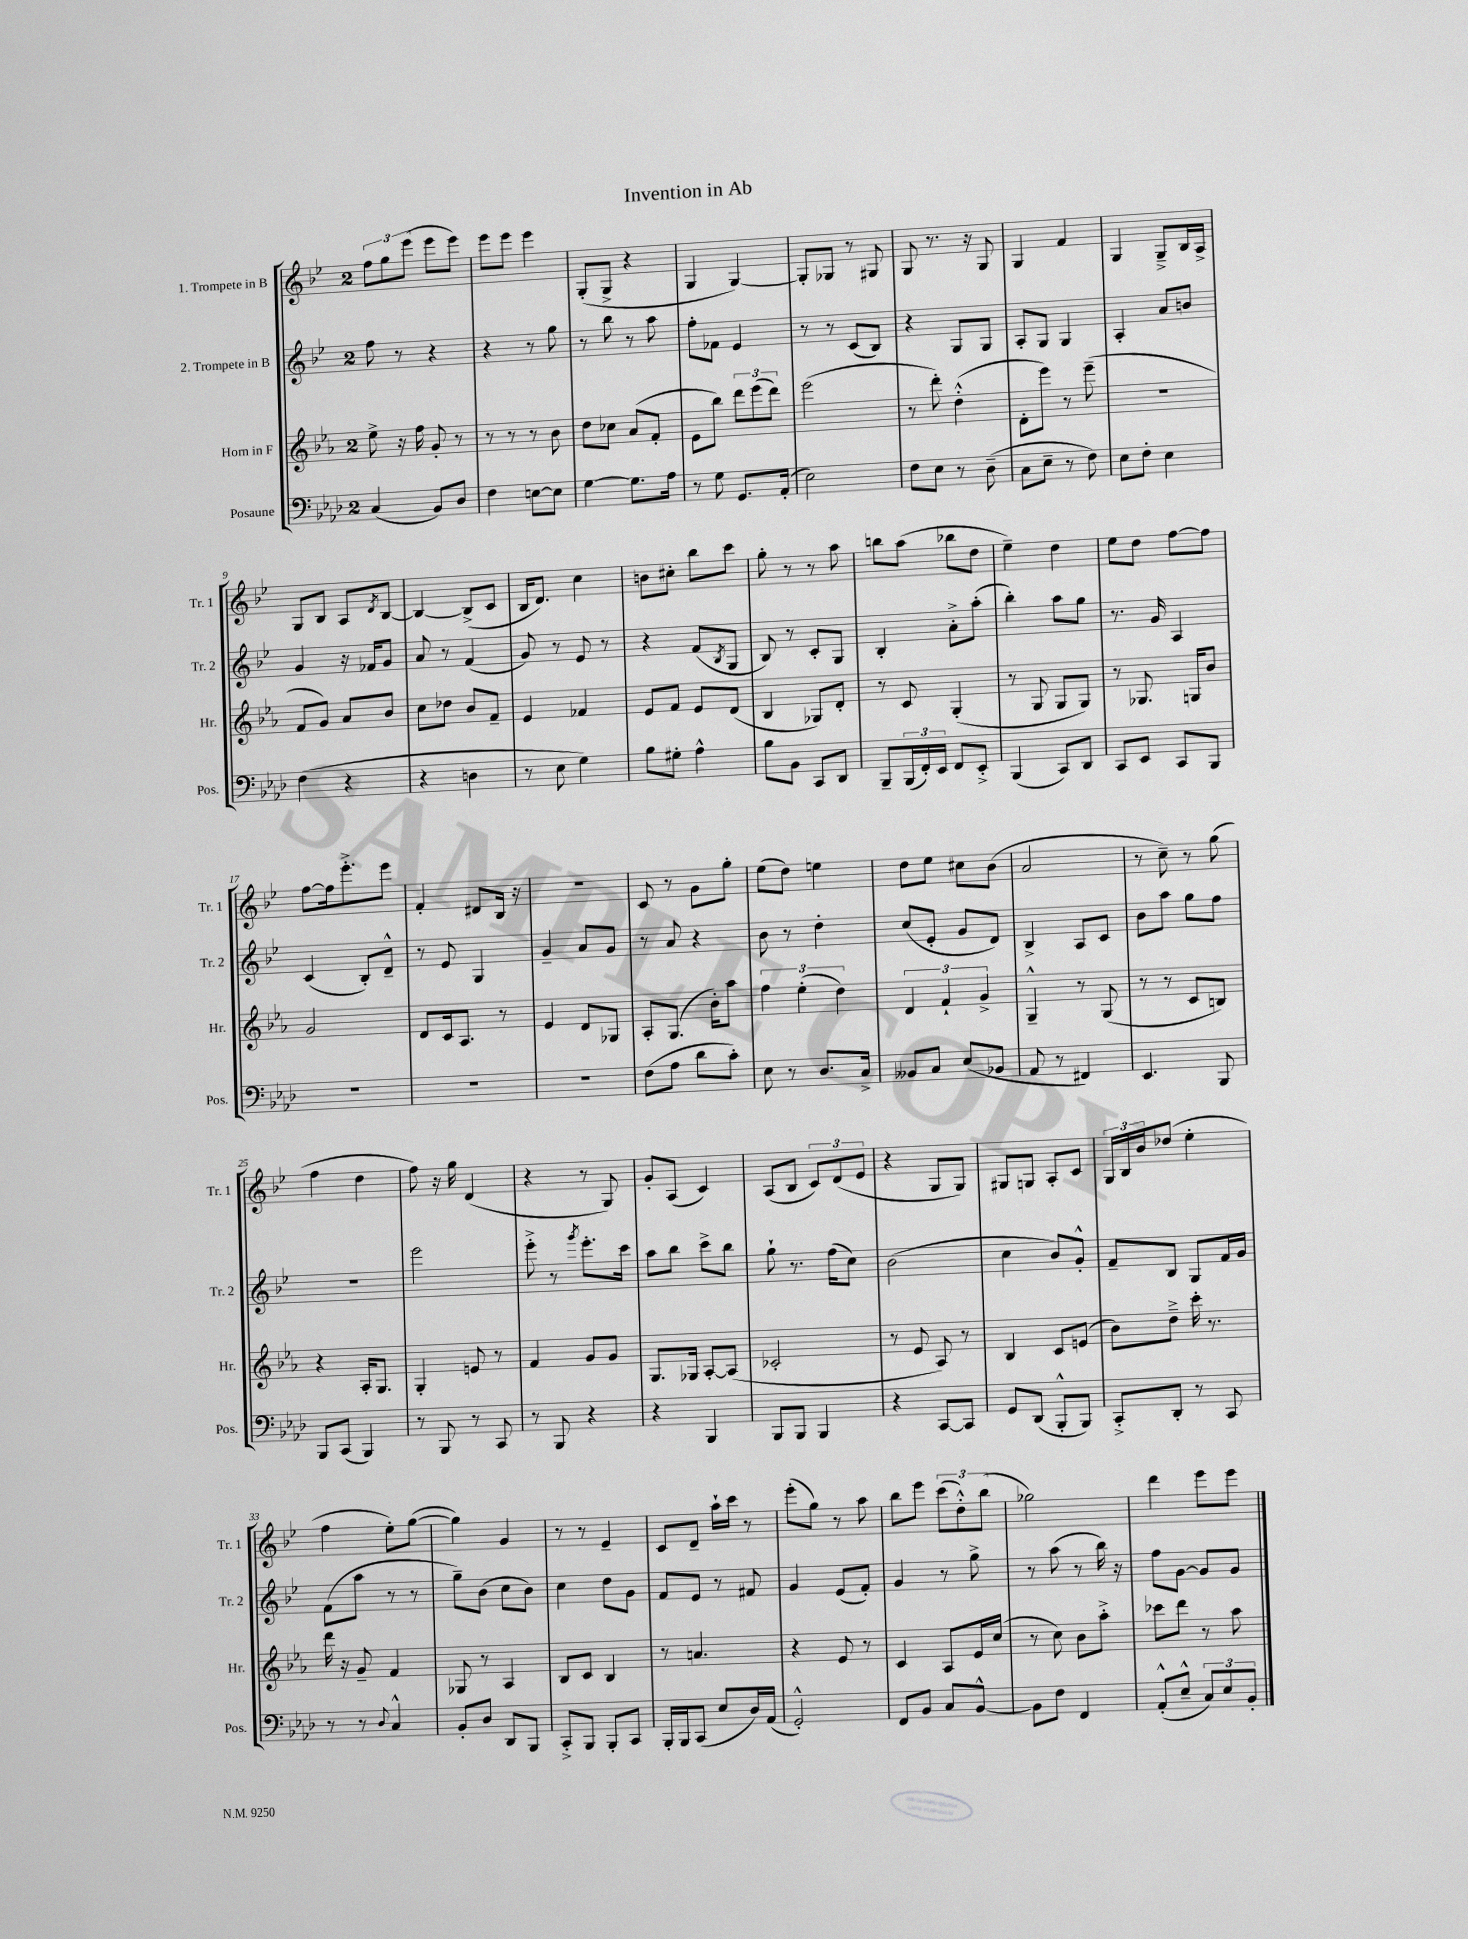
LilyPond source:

\header { title = "Invention in Ab" }
<<
\new StaffGroup <<
\new Staff = "s0" \with { instrumentName = "1. Trompete in B" shortInstrumentName = "Tr. 1" } {
    \clef treble \key bes \major \once \override Staff.TimeSignature.style = #'single-digit \time 2/4
    \tuplet 3/2 { f''8 g''8 ees'''8( } ees'''8 ees'''8) |
    ees'''8 ees'''8 ees'''4 |
    g8-.( g8-> r4 |
    g4 g4~) |
    g8-. ges8 r8 gis8 |
    g8 r8. r16 g8 |
    g4 f'4 |
    g4 g8---> bes16 a16-> |
    g8 bes8 a8 \acciaccatura { d'8 } bes8~ |
    bes4~ bes8->( c'8 |
    bes16 d'8.) c''4 |
    b'8 cis''8-. bes''8 c'''8 |
    g''8-. r8 r8 a''8 |
    b''8 a''8( bes''8 d''8 |
    ees''4--) d''4 |
    ees''8 d''8 f''8~ f''8 |
    f''8~ f''16 ees'''8.-.-> ees'''8 |
    f'4-. dis'8 bes16 r16 |
    r2 |
    c'8 r8 g'8 g''8-. |
    ees''8( d''8) e''4 |
    d''8 ees''8 cis''8 bes'8( |
    a'2 |
    r8 c''8--) r8 g''8( |
    f''4 d''4 |
    f''8) r16 g''16 d'4( |
    r4 r8 g8) |
    g'8-. a8( c'4) |
    a8( bes8 \tuplet 3/2 { c'8) d'8( ees'8 } |
    r4 g8 g8) |
    gis8 g8 a8-. c'8 |
    \tuplet 3/2 { g16 bes16 bes'16 } des''8( ees''4-. |
    f''4 ees''8-.) g''8~( |
    g''4) g'4 |
    r8 r8 ees'4-- |
    c'8 d'8-- a''16-! c'''16 r8 |
    ees'''8-.( g''8) r8 a''8 |
    bes''8 ees'''8 \tuplet 3/2 { c'''8( d''8-.-^) bes''8( } |
    ges''2) |
    d'''4 ees'''8 ees'''8 \bar "|." |
}
\new Staff = "s1" \with { instrumentName = "2. Trompete in B" shortInstrumentName = "Tr. 2" } {
    \clef treble \key bes \major \once \override Staff.TimeSignature.style = #'single-digit \time 2/4
    f''8 r8 r4 |
    r4 r8 g''8 |
    r8 bes''8 r8 a''8 |
    f''8-. fes'8 ees'4 |
    r8 r8 c'8( bes8) |
    r4 g8 g8 |
    a8-. g8 g4 |
    a4-. a'8 b'8 |
    g'4 r16 fes'16 g'8 |
    a'8 r8 f'4( |
    g'8) r8 ees'8 r8 |
    r4 f'8( \acciaccatura { bes8 } g8 |
    bes8) r8 c'8-. g8 |
    bes4-. a'8-.-> a''8-.( |
    bes''4-.) a''8 g''8 |
    r8. g'16 a4 |
    c'4( bes8-.) d'8---^ |
    r8 ees'8 g4 |
    g'4-- a'8 g'8 |
    r8 a'8 r4 |
    bes'8 r8 d''4-. |
    c''8( ees'8-. g'8 d'8) |
    bes4-> a8 c'8 |
    bes'8 a''8 g''8 f''8 |
    R2 |
    ees'''2 |
    ees'''8-.-> r8 \acciaccatura { g'''8 } ees'''8.-. c'''16 |
    a''8 bes''8 c'''8-> bes''8 |
    g''8-! r8. f''16( c''8) |
    bes'2( |
    c''4 bes'8) g'8-.-^ |
    f'8-- bes8 g8 f'16 g'16 |
    f'8( a''8 r8 r8 |
    g''8--) bes'8( c''8 bes'8) |
    c''4 d''8 g'8 |
    f'8 ees'8 r8 fis'8 |
    g'4 ees'8( f'8-.) |
    g'4 r8 g''8-> |
    r8 a''8( r8 bes''16) r16 |
    f''8 g'8~ g'8 g'8 \bar "|." |
}
\new Staff = "s2" \with { instrumentName = "Horn in F" shortInstrumentName = "Hr." } {
    \clef treble \key ees \major \once \override Staff.TimeSignature.style = #'single-digit \time 2/4
    ees''8-> r16 f''16 g'8-. r8 |
    r8 r8 r8 bes'8 |
    d''8 ces''8 aes'8( f'8-. |
    ees'8 bes''8) \tuplet 3/2 { d'''8 ees'''8( d'''8) } |
    ees'''2( |
    r8 d'''8-.) d''4-.-^( |
    d'8-. ees'''8) r8 ees'''8--( |
    r2 |
    f'8 g'8) aes'8 bes'8 |
    c''8 des''8 bes'8 f'8-- |
    ees'4 fes'4 |
    ees'8 f'8 ees'8 d'8( |
    bes4 ges8) d'8-. |
    r8 c'8 g4-.( |
    r8 g8 g8 g8) |
    r8 ges8. g16 bes'8 |
    g'2 |
    d'8 c'16 aes8. r8 |
    ees'4 d'8 ges8 |
    aes8-. g8.( bes'16-.) aes''8 |
    \tuplet 3/2 { f''4 ees''4-.( d''4) } |
    \tuplet 3/2 { d'4 f'4-! g'4-> } |
    g4---^ r8 g8( |
    r8 r8 c'8 b8) |
    r4 aes16-. g8. |
    g4-. e'8 r8 |
    f'4 g'8 g'8 |
    g8. ges16 aes8~-. aes8( |
    ces'2-. |
    r8 ees'8 aes8) r8 |
    bes4 c'8 e'8( |
    bes'8) d''8---> c'''16-. r8. |
    d'''16 r16 g'8-- f'4 |
    ges8 r8 aes4 |
    bes8 c'8 bes4 |
    r8 a'4. |
    r4 ees'8 r8 |
    c'4 aes8 ees'16 c''16( |
    r8 c''8) bes'8 aes''8-.-> |
    ces'''8 d'''8 r8 aes''8 \bar "|." |
}
\new Staff = "s3" \with { instrumentName = "Posaune" shortInstrumentName = "Pos." } {
    \clef bass \key aes \major \once \override Staff.TimeSignature.style = #'single-digit \time 2/4
    c4( bes,8) des8 |
    f4 e8~ e8 |
    g4~ g8. aes16 |
    r8 g8 g,8. aes,16-.( |
    ees2) |
    f8 ees8 r8 des8--( |
    c8 ees8-- r8 f8) |
    ees8 f8-. ees4 |
    f4( r4 |
    r4 d4 |
    r8 ees8 g4) |
    bes8 gis8-. aes4-^ |
    bes8 bes,8 c,8 des,8 |
    bes,,8-- \tuplet 3/2 { bes,,16( f,16-.) ees,16 } f,8 ees,8-.-> |
    bes,,4( c,8) des,8 |
    c,8 ees,8 c,8 bes,,8 |
    R2 |
    R2 |
    R2 |
    f8( aes8 des'8 c'8-.) |
    ees8 r8 des8. c16-> |
    beses,8 c8 ees8( bes,8 |
    aes,8 r8 fis,4) |
    ees,4. bes,,8 |
    bes,,8 c,8( bes,,4) |
    r8 bes,,8 r8 c,8 |
    r8 bes,,8 r4 |
    r4 bes,,4 |
    bes,,8 bes,,8 bes,,4 |
    r4 c,8~ c,8 |
    g,8 des,8( bes,,8-.-^ bes,,8) |
    c,8-.-> des,8-. r8 c,8 |
    r8 r8 \appoggiatura { des8 } c4-^ |
    bes,8-. des8 des,8 bes,,8 |
    c,8-.-> bes,,8 bes,,8-. c,8 |
    bes,,16-. bes,,16 c,8( ees8 des16) aes,16( |
    g,2-.-^) |
    f,8 bes,8 c8 bes,8~-^ |
    bes,8 f8 f,4 |
    aes,8-.-^( ees8---^ \tuplet 3/2 { c8) ees8 bes,8-. } \bar "|." |
}
>>
>>
